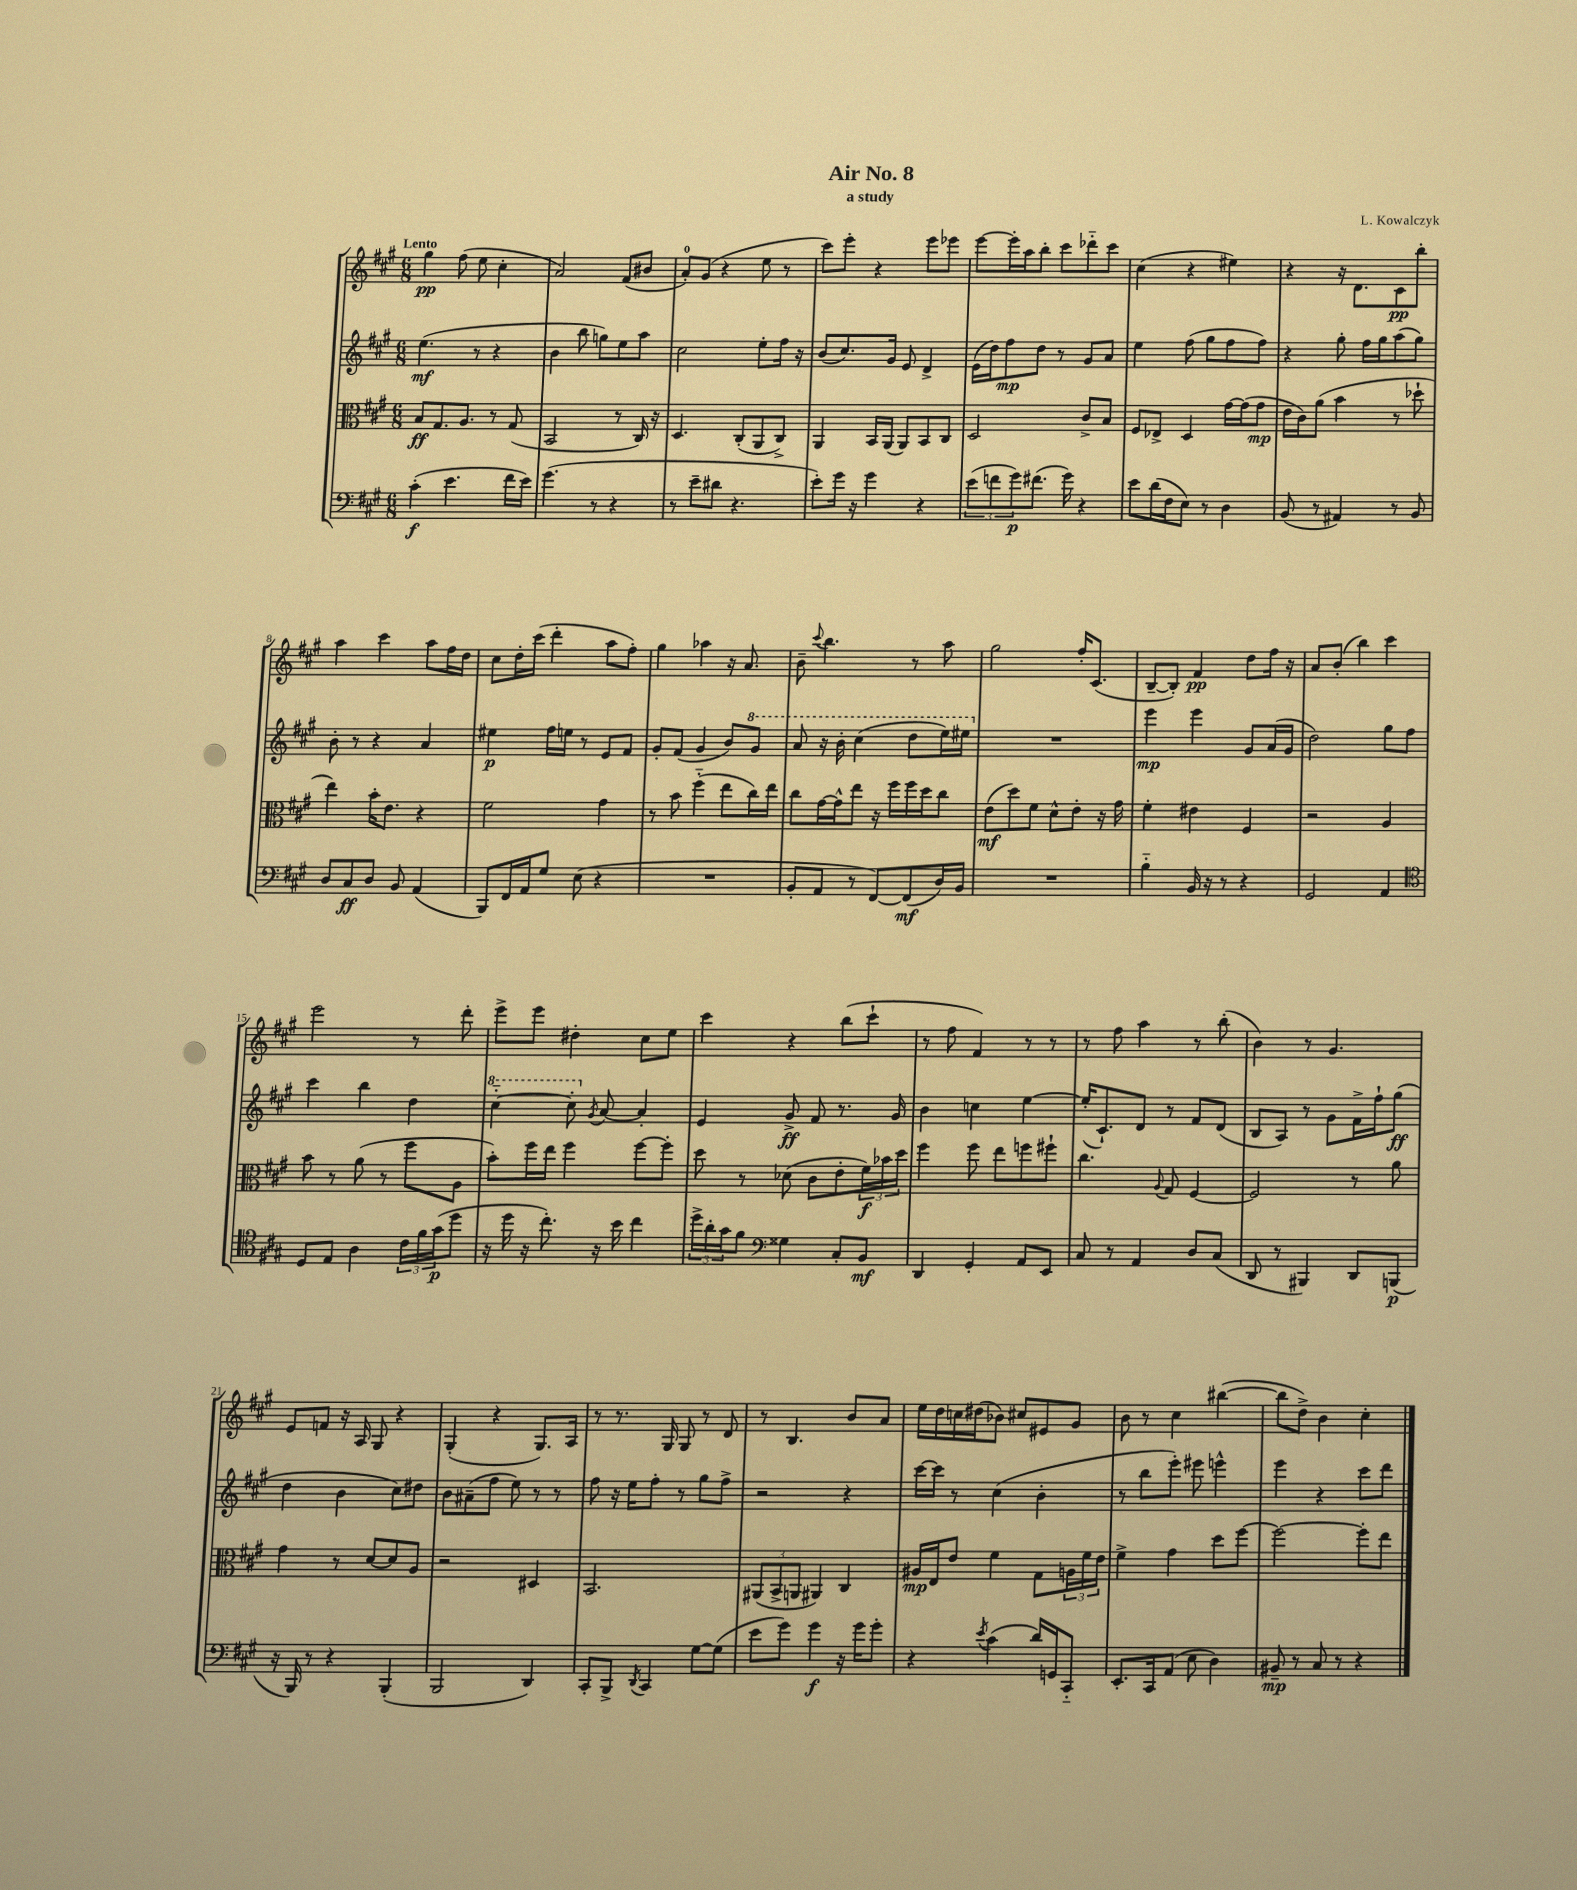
\header { title = "Air No. 8" composer = "L. Kowalczyk" subtitle = "a study" }
<<
\new StaffGroup <<
\new Staff = "s0" {
    \clef treble \key a \major \numericTimeSignature \time 6/8 \tempo "Lento"
    gis''4\pp fis''8( e''8 cis''4-. |
    a'2) fis'8( bis'8 |
    a'8-0-.) gis'8( r4 e''8 r8 |
    cis'''8) e'''8-. r4 e'''8 ees'''8 |
    e'''8~ e'''16-. a''16 b''8-. cis'''8 des'''8-_ cis'''8 |
    cis''4( r4 eis''4) |
    r4 r16 d'8. cis'8\pp b''8-. |
    a''4 cis'''4 a''8 fis''16 d''16 |
    cis''8 d''16-. cis'''16( d'''4-. a''8 fis''8-.) |
    gis''4 aes''4 r16 a'8. |
    b'8-- \appoggiatura { cis'''8 } b''4. r8 a''8 |
    gis''2 fis''16-. cis'8.( |
    b8~-- b8-.) fis'4\pp d''8 fis''16 r16 |
    a'8 b'8-.( b''4) cis'''4 |
    e'''2 r8 d'''8-. |
    e'''8-> e'''8 dis''4-. cis''8 e''8 |
    cis'''4 r4 b''8( cis'''8-! |
    r8 fis''8 fis'4) r8 r8 |
    r8 fis''8 a''4 r8 b''8-.( |
    b'4) r8 gis'4. |
    e'8 f'8 r16 a16 gis8 r4 |
    gis4-.( r4 gis8.) a16 |
    r8 r8. gis16 gis8 r8 d'8 |
    r8 b4. b'8 a'8 |
    e''16 d''16 c''16 dis''16( bes'8) cis''8 eis'8 gis'8 |
    b'8 r8 cis''4 bis''4~( |
    bis''8 d''8->) b'4 cis''4-. \bar "|." |
}
\new Staff = "s1" {
    \clef treble \key a \major \numericTimeSignature \time 6/8
    e''4.\mf( r8 r4 |
    b'4 b''8 g''8) e''8 a''8 |
    cis''2 e''8-. fis''16 r16 |
    b'8( cis''8.) gis'16 e'8 d'4-> |
    e'16( d''16) fis''8\mp d''8 r8 gis'8 a'8 |
    e''4 fis''8( gis''8 fis''8 fis''8) |
    r4 gis''8-. fis''16 gis''16 a''8( gis''8) |
    b'8-. r8 r4 a'4 |
    eis''4\p fis''16 e''16 r8 e'8 fis'8 |
    gis'8-. fis'8( gis'4 b'8) \ottava #1 gis''8 |
    a''8 r16 b''16-. cis'''4( d'''8 e'''16) eis'''16 \ottava #0 |
    R2. |
    e'''4\mp e'''4 gis'8 a'16( gis'16 |
    d''2) gis''8 fis''8 |
    cis'''4 b''4 d''4 |
    \ottava #1 cis'''4~-_ cis'''8-. \ottava #0 \acciaccatura { gis'8 } a'8~ a'4-. |
    e'4 gis'8->\ff fis'8 r8. gis'16 |
    b'4 c''4 e''4~ |
    e''16-.( cis'8.-!) d'8 r8 fis'8 d'8( |
    b8 a8) r8 gis'8 fis'16-> fis''16-! gis''8\ff( |
    d''4 b'4 cis''8) dis''8 |
    b'8 ais'8--( fis''8 e''8) r8 r8 |
    fis''8 r16 e''16 fis''8-. r8 gis''8 fis''8-> |
    r2 r4 |
    cis'''16~ cis'''16 r8 cis''4( b'4-. |
    r8 b''8 e'''8-.) eis'''8 e'''4-^ |
    e'''4 r4 cis'''8 d'''8 \bar "|." |
}
\new Staff = "s2" {
    \clef alto \key a \major \numericTimeSignature \time 6/8
    b8\ff gis8. a8. r8 gis8( |
    b,2 r8 cis16) r16 |
    d4. cis8-.( a,8 cis8->) |
    a,4 b,16 a,16( a,8) b,8 cis8 |
    d2 cis'8-> b8 |
    fis8 ees8-> d4 gis'16~ gis'16( gis'8\mp |
    e'16 cis'16) a'8( b'4 r8 des''8-! |
    e''4) b'16-. e'8. r4 |
    fis'2 gis'4 |
    r8 b'8 fis''4-_( e''8 cis''16) e''16 |
    cis''8 gis'16~ gis'16-^ e''8 r16 fis''16 fis''16 d''16 cis''8 |
    e'8\mf( d''8) fis'8 d'8-^ e'8-. r16 gis'16 |
    fis'4-. eis'4 fis4 |
    r2 a4 |
    b'8 r8 a'8( r8 fis''8 a8 |
    b'8-.) fis''16 e''16 fis''4 fis''8~ fis''8-. |
    d''8 r8 des'8( cis'8 e'8-. \tuplet 3/2 { fis'16\f) bes'16 d''16 } |
    fis''4 fis''8 e''8 f''8 fis''8-! |
    cis''4. \appoggiatura { a8 } gis8 fis4~ |
    fis2 r8 a'8 |
    gis'4 r8 d'8~ d'8 a8 |
    r2 dis4 |
    b,2. |
    \tuplet 3/2 { ais,8( b,8-> a,8 } ais,4) cis4 |
    ais16\mp e16 e'8 fis'4 gis8 \tuplet 3/2 { a16 fis'16 e'16 } |
    fis'4-> gis'4 d''8 fis''8~ |
    fis''2~ fis''8-. e''8 \bar "|." |
}
\new Staff = "s3" {
    \clef bass \key a \major \numericTimeSignature \time 6/8
    cis'4-.\f( e'4. fis'16 e'16) |
    gis'4.( r8 r4 |
    r8 e'8-- dis'8 r4. |
    e'8-.) gis'16 r16 gis'4 r4 |
    \tuplet 3/2 { e'8( f'8 gis'8\p) } fis'8.( gis'16) r4 |
    e'8 d'16( fis16 e8) r8 d4 |
    b,8( r8 ais,4) r8 b,8 |
    d8 cis8\ff d8 b,8 a,4( |
    b,,8) fis,16 a,16 gis8 e8( r4 |
    R2. |
    b,8-. a,8 r8 fis,8~) fis,8\mf( d16) b,16 |
    R2. |
    b4-_ b,16 r16 r8 r4 |
    gis,2 a,4 |
    \clef tenor d8 e8 a4 \tuplet 3/2 { cis'16 fis'16 gis'16\p( } d''8 |
    r16 d''16 r16 cis''8.-.) r16 b'16 cis''4 |
    \tuplet 3/2 { d''16-> a'16-. gis'16 } fis'8 \clef bass gisis4 cis8-. b,8\mf |
    d,4 gis,4-. a,8 e,8 |
    cis8 r8 a,4 d8 cis8( |
    d,8 r8 bis,,4) d,8 b,,8\p( |
    r16 b,,16) r8 r4 b,,4-.( |
    b,,2 d,4) |
    cis,8-. b,,8-> \acciaccatura { d,8 } cis,4 gis8~ gis8( |
    e'8 gis'8) gis'4\f r16 gis'16 gis'8-. |
    r4 \acciaccatura { e'8 } cis'4( d'16) g,16 cis,8-_ |
    e,8.-. cis,16 a,8( e8 d4) |
    bis,8--\mp r8 cis8 r8 r4 \bar "|." |
}
>>
>>
